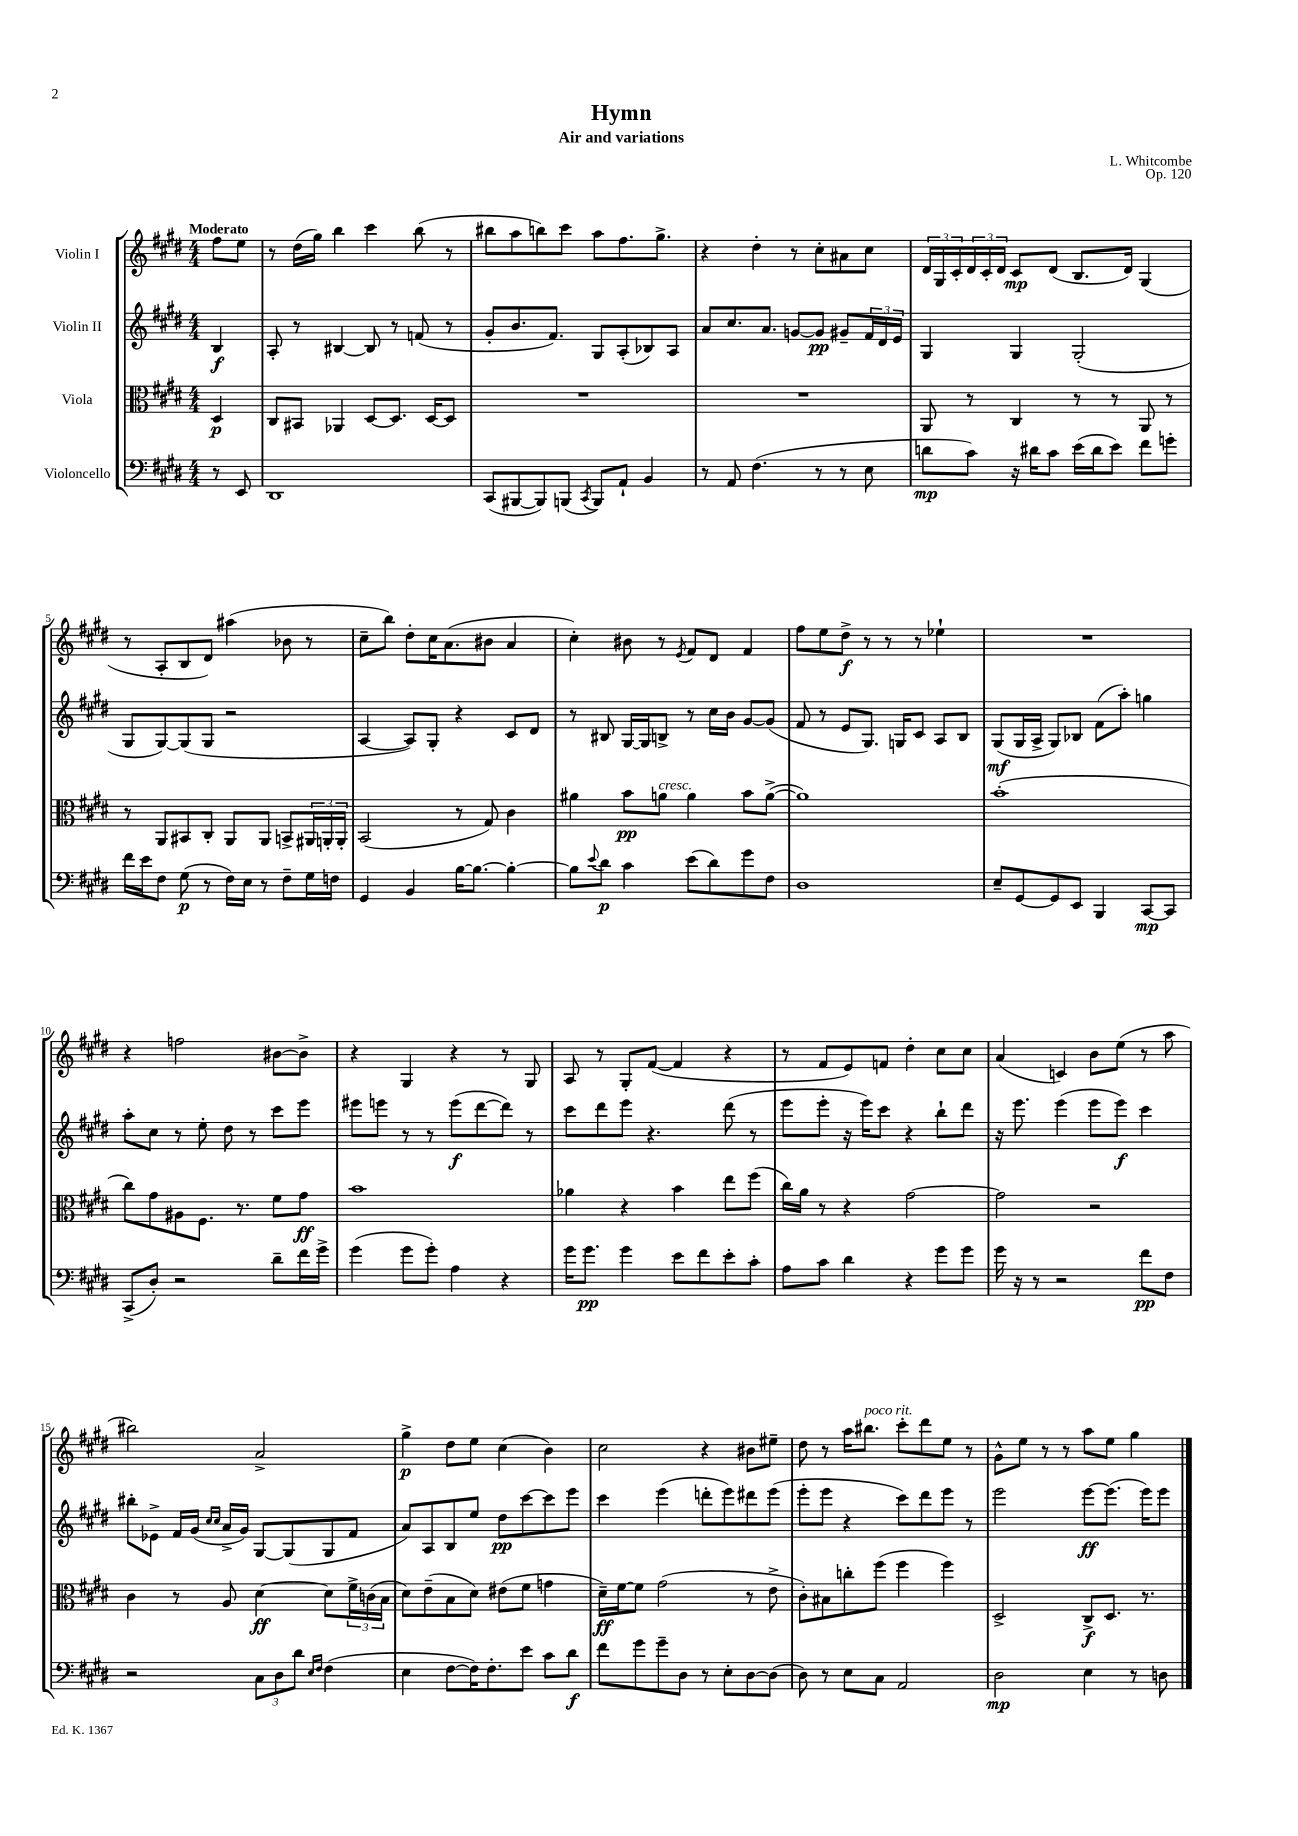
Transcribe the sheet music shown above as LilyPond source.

\header { title = "Hymn" composer = "L. Whitcombe" subtitle = "Air and variations" opus = "Op. 120" }
<<
\new StaffGroup <<
\new Staff = "s0" \with { instrumentName = "Violin I" } {
    \clef treble \key e \major \numericTimeSignature \time 4/4 \partial 4 \tempo "Moderato"
    fis''8 e''8 |
    r8 dis''16( gis''16) b''4 cis'''4 b''8( r8 |
    bis''8 a''8 b''8) cis'''8 a''8 fis''8. gis''8.-> |
    r4 dis''4-. r8 cis''8-. ais'8 cis''8 |
    \tuplet 3/2 { dis'16 gis16 cis'16-. } \tuplet 3/2 { dis'16 cis'16-. dis'16 } cis'8\mp dis'8( b8. dis'16) gis4( |
    r8 a8-. b8 dis'8) ais''4( bes'8 r8 |
    cis''8-- b''8) dis''8-. cis''16 a'8.( bis'8 a'4 |
    cis''4-.) bis'8 r8 \acciaccatura { e'8 } fis'8 dis'8 fis'4 |
    fis''8 e''8 dis''8->\f r8 r8 r8 ees''4-! |
    R1 |
    r4 f''2 bis'8~ bis'8-> |
    r4 gis4 r4 r8 gis8 |
    a8 r8 gis8-. fis'8~( fis'4 r4 |
    r8 fis'8 e'8) f'8 dis''4-. cis''8 cis''8 |
    a'4( c'4) b'8 e''8( r8 a''8 |
    bis''2) a'2-> |
    gis''4->\p dis''8 e''8 cis''4( b'4) |
    cis''2 r4 bis'8 eis''8-- |
    dis''8 r8 a''16 bis''8.^\markup { \italic "poco rit." } cis'''8-. dis'''8 e''8 r8 |
    gis'8-^ e''8 r8 r8 a''8 e''8 gis''4 \bar "|." |
}
\new Staff = "s1" \with { instrumentName = "Violin II" } {
    \clef treble \key e \major \numericTimeSignature \time 4/4 \partial 4
    b4\f |
    a8-. r8 bis4~ bis8 r8 f'8( r8 |
    gis'8-. b'8. fis'8.) gis8 a8-.( bes8) a8 |
    a'8 cis''8. a'8. g'8~ g'8\pp gis'8-- \tuplet 3/2 { fis'16 dis'16 e'16 } |
    gis4 gis4 gis2-.( |
    gis8 gis8~) gis8( gis8 r2 |
    a4~ a8) gis8-. r4 cis'8 dis'8 |
    r8 bis8 gis16~ gis16 b8-> r8 cis''16 b'16 gis'8~ gis'8( |
    fis'8 r8 e'8 gis8.) g16 cis'8 a8 b8 |
    gis8\mf( gis16 a16-> gis8) bes8 fis'8( a''8-.) g''4 |
    a''8-. cis''8 r8 e''8-. dis''8 r8 cis'''8 e'''8 |
    eis'''8 e'''8 r8 r8 e'''8\f( dis'''8~ dis'''8) r8 |
    cis'''8 dis'''8 e'''8 r4. dis'''8( r8 |
    e'''8 e'''8-. r16 e'''16) cis'''8 r4 b''8-! dis'''8 |
    r16 e'''8. e'''4( e'''8 e'''8\f) cis'''4 |
    bis''8-. ees'8-> fis'16 gis'16( \grace { cis''16 cis''16 } a'16-> gis'16) gis8~ gis8( gis8 fis'8 |
    a'8) a8 b8 e''8 dis''8\pp cis'''8~ cis'''8 e'''8 |
    cis'''4 e'''4( d'''8-. e'''8) dis'''8 e'''8( |
    e'''8-. e'''8 r4 cis'''8) dis'''8 e'''8 r8 |
    e'''2 e'''8~\ff e'''8.( e'''16) e'''8 \bar "|." |
}
\new Staff = "s2" \with { instrumentName = "Viola" } {
    \clef alto \key e \major \numericTimeSignature \time 4/4 \partial 4
    dis4\p |
    cis8 bis,8 aes,4 dis8~ dis8. dis16~ dis8 |
    R1 |
    R1 |
    a,8 r8 cis4 r8 r8 a,8 r8 |
    r8 a,8 bis,8 cis8-. a,8 a,8 b,8-> \tuplet 3/2 { ais,16 a,16-. a,16-. } |
    b,2( r8 gis8) cis'4 |
    ais'4 b'8\pp a'8^\markup { \italic "cresc." } a'4 b'8 a'8~->( |
    a'1) |
    b'1-.( |
    cis''8) gis'8 ais8 fis8. r8. fis'8 gis'8\ff |
    b'1 |
    aes'4 r4 b'4 e''8 fis''8( |
    cis''16) a'16 r8 r4 gis'2~ |
    gis'2 r2 |
    cis'4 r8 a8 dis'4~\ff dis'8 \tuplet 3/2 { fis'16-> c'16( b16 } |
    dis'8) e'8--( b8 dis'8) eis'8( fis'8 g'4 |
    dis'16--\ff) fis'16~ fis'8 gis'2( r8 e'8-> |
    cis'8-.) bis8 c''8-. fis''8( fis''4 fis''4) |
    dis2-> cis8->\f dis8. r8. \bar "|." |
}
\new Staff = "s3" \with { instrumentName = "Violoncello" } {
    \clef bass \key e \major \numericTimeSignature \time 4/4 \partial 4
    r8 e,8 |
    dis,1 |
    cis,8( bis,,8~ bis,,8) b,,8( \acciaccatura { cis,8 } b,,8) a,8-! b,4 |
    r8 a,8 fis4.( r8 r8 e8 |
    d'8\mp cis'8) r16 dis'16 cis'8 e'16( dis'16 e'8) fis'8 g'8-. |
    fis'16 e'16 fis8 gis8\p( r8 fis16) e16 r8 fis8-- gis16 f16 |
    gis,4 b,4 b16~ b8.~ b4~-. |
    b8 \appoggiatura { e'8 } dis'8\p cis'4 e'8( dis'8) gis'8 fis8 |
    dis1 |
    e8-- gis,8~ gis,8 e,8 b,,4 cis,8~\mp cis,8 |
    cis,8->( dis8-.) r2 dis'8-- fis'16 gis'16-> |
    gis'4( gis'8 gis'8-.) a4 r4 |
    gis'16 gis'8.\pp gis'4 e'8 fis'8 e'8-. cis'8-. |
    a8 cis'8 dis'4 r4 gis'8 gis'8 |
    gis'16 r16 r8 r2 fis'8\pp fis8 |
    r2 \tuplet 3/2 { cis8 dis8 dis'8 } \grace { e16 fis16 } fis4( |
    e4 fis8~ fis16) fis8.-. e'8 cis'8 dis'8\f |
    fis'8 gis'8 gis'8-- dis8 r8 e8-. dis8~ dis8( |
    dis8) r8 e8 cis8 a,2 |
    dis2\mp e4 r8 d8 \bar "|." |
}
>>
>>
